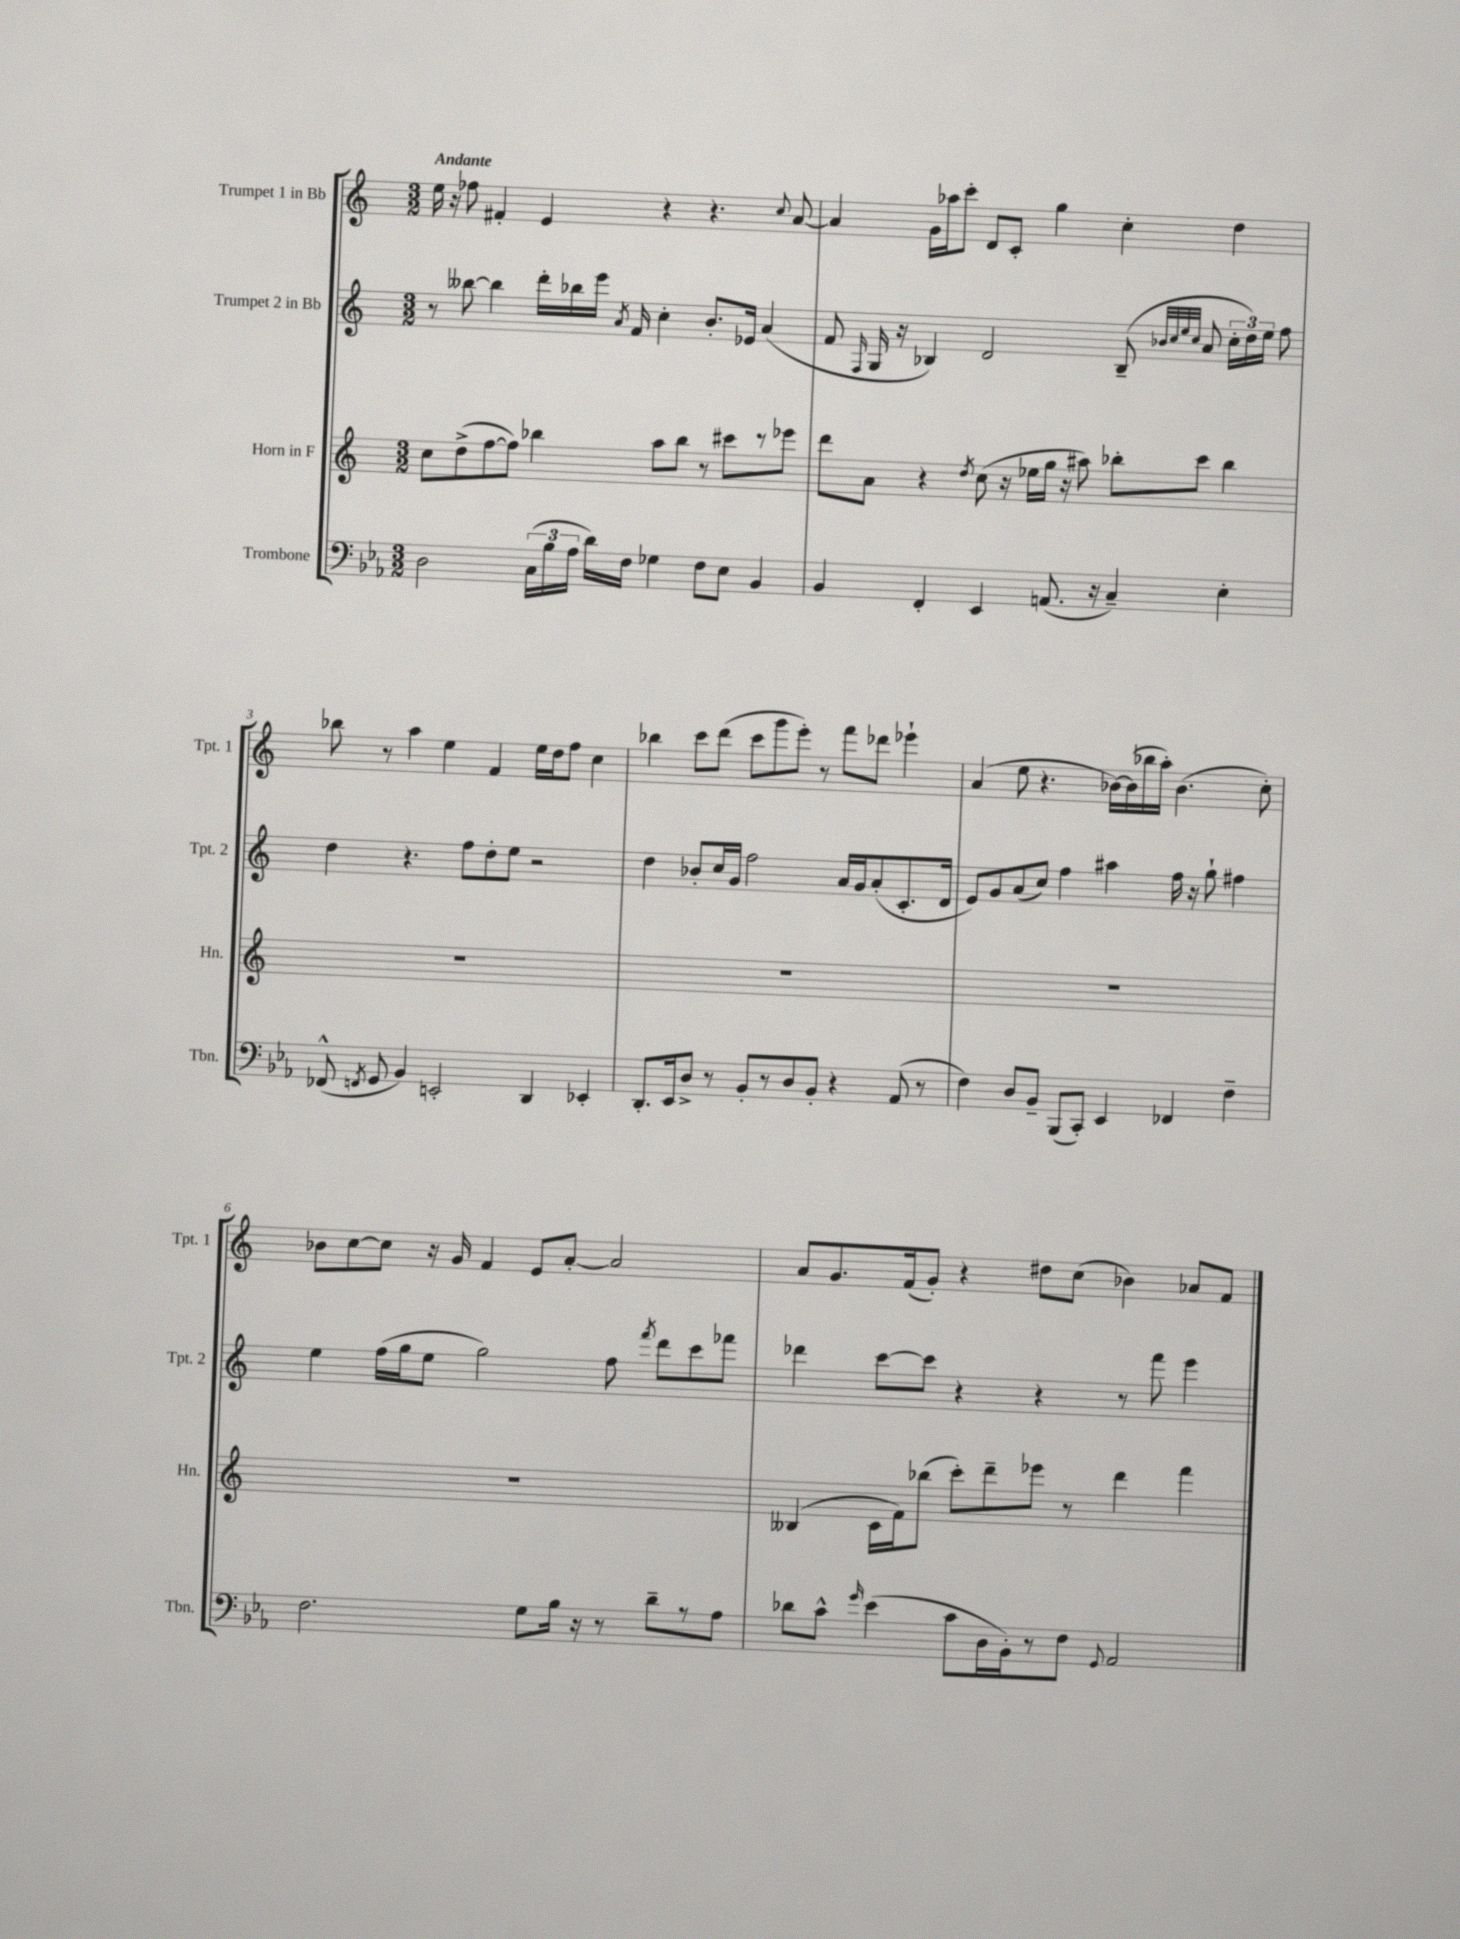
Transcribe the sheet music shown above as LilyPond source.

<<
\new StaffGroup <<
\new Staff = "s0" \with { instrumentName = "Trumpet 1 in Bb" shortInstrumentName = "Tpt. 1" } {
    \clef treble \key c \major \numericTimeSignature \time 3/2 \tempo "Andante"
    \autoBeamOff e''16 r16 fes''8 fis'4-. e'4 r4 r4. \appoggiatura { c''8 } a'8~ |
    a'4 g'16[ aes''16 c'''8]-. d'8[ c'8]-. g''4 c''4-. d''4 |
    bes''8 r8 a''4 e''4 f'4 e''16[ d''16 f''8] c''4 |
    bes''4 c'''8[ d'''8]( c'''8[ g'''8 e'''8]-.) r8 f'''8[ des'''8] ees'''4-! |
    a'4( e''8 r4. bes'16[~) bes'16( bes''16 a''16]-.) bes'4.( c''8-.) |
    bes'8[ c''8~ c''8] r16 g'16 f'4 e'8[ a'8]~-. a'2 |
    a'8[ g'8. f'16( g'8]-.) r4 dis''8[ c''8]( bes'4) aes'8[ f'8] \bar "|." |
}
\new Staff = "s1" \with { instrumentName = "Trumpet 2 in Bb" shortInstrumentName = "Tpt. 2" } {
    \clef treble \key c \major \numericTimeSignature \time 3/2
    \autoBeamOff r8 beses''8~ beses''4 d'''16[-. bes''16 e'''16] \acciaccatura { a'8 } f'16 c''4-. b'8.[-. ees'16] a'4( |
    f'8 \grace { f16 } g16 r16 bes4) d'2 bes8--( \grace { bes'32[ c''32 e''32 c''32] } a'8 \tuplet 3/2 { c''16[-. d''16) e''16] } f''8 |
    d''4 r4. f''8[ d''8-. e''8] r2 |
    d''4 bes'8[-. c''16 g'16] f''2 a'16[ g'16 a'8-.( c'8.-. d'16] |
    e'8[) g'8 a'8( c''8]) f''4 ais''4 f''16 r16 g''8-! fis''4 |
    e''4 f''16[( g''16 e''8] g''2) f''8 \acciaccatura { f'''8 } d'''8[ c'''8 fes'''8] |
    des'''4 c'''8[~ c'''8] r4 r4 r8 f'''8 e'''4 \bar "|." |
}
\new Staff = "s2" \with { instrumentName = "Horn in F" shortInstrumentName = "Hn." } {
    \clef treble \key c \major \numericTimeSignature \time 3/2
    \autoBeamOff c''8[ d''8->( f''8~ f''8]) bes''4 a''8[ bes''8] r8 cis'''8[ r8 ees'''8] |
    d'''8[ a'8] r4 \acciaccatura { d''8 } c''8( r16 ees''16[ g''16] r16 ais''8) bes''8[-. c'''8] bes''4 |
    R1. |
    R1. |
    R1. |
    R1. |
    beses4( c'16[ f'16) bes''8]( c'''8[-.) d'''8-- ees'''8] r8 d'''4 f'''4 \bar "|." |
}
\new Staff = "s3" \with { instrumentName = "Trombone" shortInstrumentName = "Tbn." } {
    \clef bass \key ees \major \numericTimeSignature \time 3/2
    \autoBeamOff d2 \tuplet 3/2 { c16[( bes16 aes16] } d'16[) f16] ges4 f8[ ees8] bes,4 |
    bes,4 f,4-. ees,4 a,8.( r16 c4--) ees4-. |
    fes,8-^( \acciaccatura { f,8 } g,8 bes,4) e,2-. d,4 ees,4-. |
    d,8.[-. ees,16 d8]-> r8 bes,8[-. r8 d8 bes,8]-. r4 aes,8( r8 |
    f4) d8[ bes,8]-- bes,,8[( c,8]-.) ees,4 fes,4 f4-- |
    f2. g8[ bes16] r16 r8 d'8[-- r8 aes8] |
    des'8[ c'8]-^ \grace { g'16 } ees'4( c'8[ d16 bes,16-.) r8 f8] \appoggiatura { g,8 } aes,2 \bar "|." |
}
>>
>>
